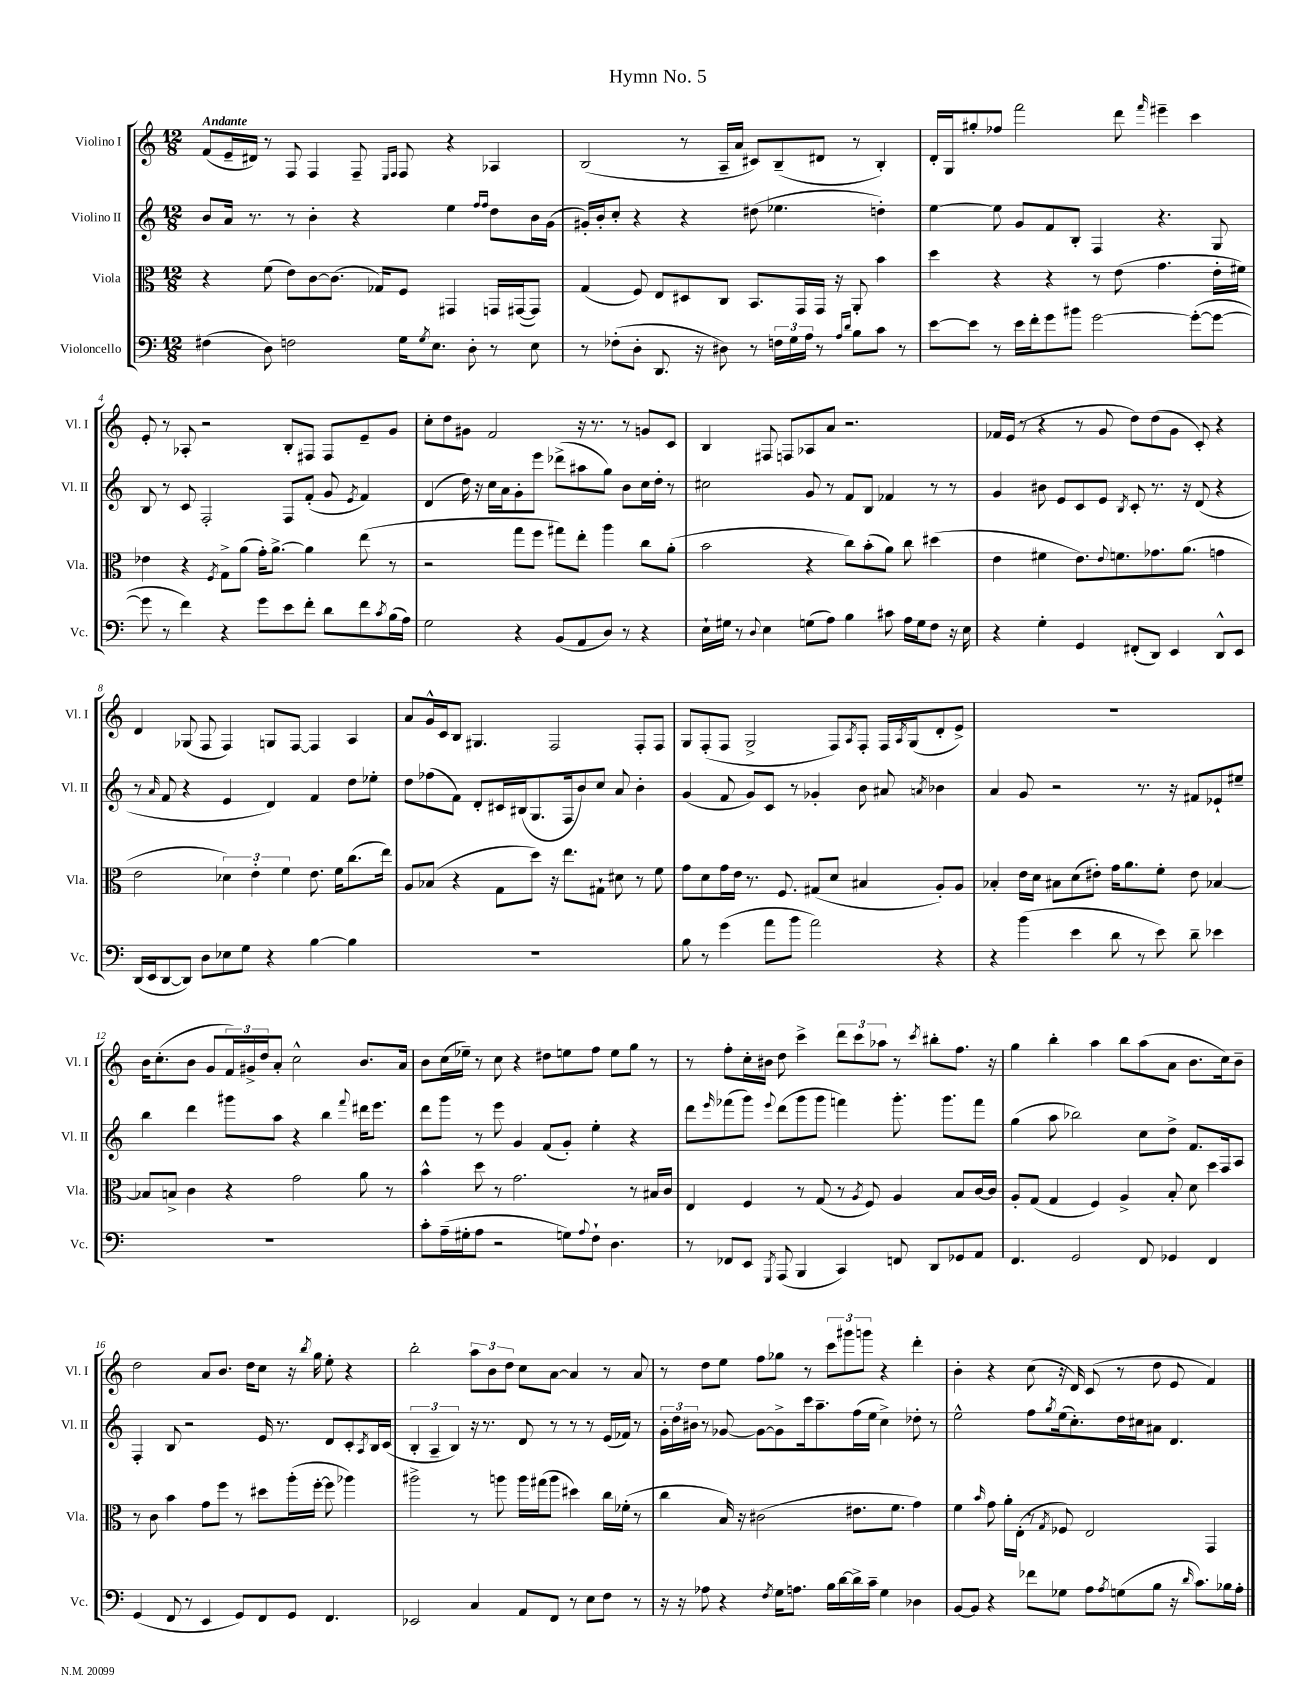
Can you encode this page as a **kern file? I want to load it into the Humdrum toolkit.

**kern	**kern	**kern	**kern
*staff4	*staff3	*staff2	*staff1
*clefF4	*clefC3	*clefG2	*clefG2
*k[]	*k[]	*k[]	*k[]
*M12/8	*M12/8	*M12/8	*M12/8
(4F#	4r	8b	(8f
.	.	16a	16e~
.	.	8.r	16d#)
8D)	(8f	.	8r
2F	8e)	8r	8F
.	[8c	4b'	4F
.	(8.c]	.	.
.	.	4r	8F~
.	16G-)	.	.
.	.	.	16qqE
.	.	.	16qqF
16G	8F	.	8F
8qG	.	.	.
8.E	.	.	.
.	4GG#	4ee	4r
8D'	.	.	.
.	.	16qqff	.
.	.	16qqff	.
8r	16GG	8dd	4A-
.	([16GG#	.	.
8E	8GG#])	16b	.
.	.	(16g	.
=	=	=	=
8r	(4G	16g#')	(2B
.	.	16b'	.
(8F-'	.	8cc'	.
8D'	8F)	4r	.
8.DD	8E	.	.
.	8D#	4r	8r
16r	.	.	.
8D#)	8C	.	16A~
.	.	.	16a
8r	8.BB	(8dd#	8c#)
24F	.	4.ee-	(8B~
24G	.	.	.
.	16GG	.	.
24A	.	.	.
8r	16GG	.	8d#
.	16r	.	.
16qqA	.	.	.
16qqd	.	.	.
8B	8AA'	.	8r
8c	4b	4dd')	4B')
8r	.	.	.
=	=	=	=
[8e	4dd	[4ee	16d'
.	.	.	16G
8e]	.	.	8gg#'
8r	4r	8ee]	8ff-
16e	.	8g	2fff
16f'	.	.	.
8g	4r	8f	.
8b#	.	8B'	.
[2g	8r	4F	.
.	(8e	.	8ddd
.	.	.	16qqfff
.	4.g	4.r	4eee#~
(8g'_	.	.	4ccc
8g_	16e'	8G	.
.	16f#)	.	.
=	=	=	=
8g]	4e-	8B	8e'
8r	.	8r	8r
4f)	4r	8c	8A-'
.	.	2F'	2r
.	8qF	.	.
4r	8G^	.	.
.	(8a	.	.
8g	16g')	.	.
.	[8.a^	.	.
8e	.	8F	8B'
8f'	4a]	(8f'	8F#
8d	.	8g	8F#
.	.	8qe	.
8f	(8ee	4f)	8e~
8qc	.	.	.
(16B	8r	.	8g
16A)	.	.	.
=	=	=	=
2G	2r	(4d	8cc'
.	.	.	8dd
.	.	16dd)	8g#
.	.	16r	.
.	.	16cc	2f
.	.	16a	.
4r	8gg	8g'	.
.	8ff	8eee	.
(8BB	8gg#)	(8ddd-^	.
8AA	8ee'	8aa#	16r
.	.	.	8.r
8D)	4aa	8gg)	.
8r	.	8b	8r
4r	8cc	16cc	8g
.	.	16dd'	.
.	(8a'	8r	8c
=	=	=	=
16E`	2b	2cc#	4B
16G#	.	.	.
8r	.	.	.
8qqD	.	.	.
4E	.	.	8F#
.	.	.	8F
(8G	4r	8g	8A-
8A)	.	8r	8a
4B	8cc)	8f	2.r
.	(8b'	8B	.
8c#	8a)	4f-	.
16A	8cc	.	.
16G	.	.	.
8F	(4dd#	8r	.
16r	.	8r	.
16E	.	.	.
=	=	=	=
4r	4e	4g	16f-
.	.	.	(16e
.	.	.	8r
4G'	4f#	8b#	4r
.	.	8e	.
4GG	8.e)	8c	8r
.	.	8e	8g
.	8qqe	.	.
.	8.f	.	.
.	.	8qB	.
(8FF#'	.	8c'	8dd)
8DD)	8.g-	8.r	(8dd
4EE	.	.	8g
.	(8.a	16r	.
.	.	(8d	8c')
8DD^^	4g	4r	4r
8EE	.	.	.
=	=	=	=
(16DD	2e	8r	4d
16EE	.	.	.
.	.	16qqa	.
[8DD	.	8f	.
8DD])	.	4r	(8G-
8D	.	.	8F
8E-	6d-)	4e	4F)
8G	.	.	.
.	6e'	.	.
4r	.	4d)	8G
.	6f	.	.
.	.	.	[8F
[4B	8.e	4f	4F]
.	16f	.	.
4B]	(8.cc	8dd	4A
.	.	8ee-'	.
.	16ee)	.	.
=	=	=	=
1.r	8A	8dd	8a
.	(8B-	(8ff-	16g^^
.	.	.	16c
.	4r	8f)	8B
.	.	8d'	4.G#
.	8G	16c#	.
.	.	(16B#	.
.	8dd)	8.G	.
.	16r	.	2F
.	8.ee	16F	.
.	.	8b)	.
.	8G#`	8cc	.
.	8d#	8a	.
.	8r	4b'	8F'
.	8f	.	8F
=	=	=	=
8B	8g	(4g	8G
8r	8d	.	(8F'
(4g	16g	8f	8F
.	16e	.	.
.	8.r	8g)	2G^
8a	.	8c	.
.	8.F	.	.
8b	.	8r	.
2a)	(8G#	4g-'	.
.	8d	.	8F)
.	.	.	8qA
.	4B#	8b	8F'
.	.	8a#	16F
.	.	.	8qA
.	.	.	(16G
.	.	8qa	.
4r	8A')	4b-	8d'
.	8A	.	8e^)
=	=	=	=
4r	4B-'	4a	1.r
(4b	16e	8g	.
.	16d	.	.
.	8B#	2r	.
4e	(8d	.	.
.	8e#')	.	.
8d	16g	.	.
.	8.a	.	.
8r	.	8.r	.
8e)	8f'	.	.
.	.	16r	.
8d~	8e#	8f#	.
4e-	[4B-	8e-`	.
.	.	8ee#~	.
=	=	=	=
1.r	8B-]	4bb	16b
.	.	.	(8.cc'
.	8B^	.	.
.	4c	4ddd	8b
.	.	.	8g
.	4r	8ggg#	24f)
.	.	.	24g#^
.	.	.	24dd
.	.	8aa	8a'
.	2g	4r	2cc^^
.	.	4bb	.
.	.	8qqfff	.
.	8a	16ddd#	8.b
.	.	8.eee	.
.	8r	.	.
.	.	.	16a
=	=	=	=
8c'	4b^^	8ddd	8b
(16A~	.	8ggg	(16cc
16G#'	.	.	16ee-~)
8A	8dd	8r	8r
2r	8r	8eee	8cc
.	2.g	4g	4r
.	.	(8f	8dd#
8G)	.	8g')	8ee
8qqA	.	.	.
8F`	.	4ee'	8ff
4.D	.	.	8ee
.	8r	4r	8gg
.	16B#	.	8r
.	16c	.	.
=	=	=	=
8r	4E	8ddd	8r
.	.	16qqeee	.
8FF-	.	(8fff-	8ff'
8EE	4F	8ggg)	16cc'
.	.	.	16b#
8qGGG	.	8qqeee	.
(8AAA	.	(8ddd	8dd
4BBB	8r	8ggg	4ccc^
.	(8G	8ggg	.
4CC)	8r	4fff)	12ddd
.	.	.	12ccc
.	8qA	.	.
.	8F)	.	.
.	.	.	12aa-
8FF	4A	8.ggg'	8r
.	.	.	8qccc
8DD	.	.	8bb#'
.	.	8.ggg	.
8GG-	8B	.	8.ff
8AA	[16c	8fff	.
.	16c]	.	16r
=	=	=	=
4.FF	8A'	(4gg	4gg
.	(8G	.	.
.	4G	8aa	4bb'
2GG	.	2bb-)	.
.	4F)	.	4aa
.	4A^	.	8bb
8FF	.	8cc	(8aa
4GG-	8B'	8dd^	8a
.	8d	8.f	8.b
4FF	4dd	.	.
.	.	16F	16cc)
.	.	8A	8b~
=	=	=	=
(4GG	8r	4F'	2dd
.	8c	.	.
8FF	4b	8B	.
8r	.	2r	.
4EE	8g	.	8a
.	8ff	.	8.b
8GG)	8r	.	.
.	.	.	16dd
8FF	8dd#	16e	8cc
.	.	8.r	.
8GG	(16aa'	.	16r
.	.	.	8qbb
.	[16ff'	.	16gg
4.FF	8ff]	8d	8ee'
.	4aa-)	8c'	4r
.	.	8qA	.
.	.	16B	.
.	.	(16c	.
=	=	=	=
2EE-	2aa#^	6B'	2bb'
.	.	6A~	.
.	.	6B)	.
4C	8r	16r	12aa
.	.	8.r	.
.	.	.	12b
.	8aa	.	.
.	.	.	12dd
8AA	16aa	8d	8cc
.	(16gg#	.	.
8FF	8aa	8r	[8a
8r	4dd#)	8r	4a]
8E	.	8r	.
8F	16cc	(16e	8r
.	(16f-'	16f-)	.
8r	8r	8r	8a
=	=	=	=
16r	4cc	24g'	8r
.	.	24dd	.
16r	.	.	.
.	.	24b#	.
8A-	.	8r	8dd
4r	16B)	[8g-	8ee
.	16r	.	.
.	(2c#	8g-_	8ff
8qF	.	.	.
16G	.	8g-^]	8gg-
8.A	.	.	.
.	.	16ccc	8r
.	.	8.aa~	.
16B	.	.	12ccc
[16d	.	.	.
.	.	.	12ggg#
16d^]	8.e#	(16ff	.
.	.	.	12ggg
16c~	.	16ee	.
4G	.	4cc^)	4r
.	8.f	.	.
4D-	4g)	8dd-'	4ddd'
.	.	8r	.
=	=	=	=
[8BB	4f	2ee^^	4b'
8BB]	.	.	.
.	16qqb	.	.
4r	8g	.	4r
.	16a'	.	.
.	(16E'	.	.
8f-	8r	8ff	(8cc
.	8qG	8qgg	.
8G-	8F-)	(16ee	16r
.	.	8.cc')	16d)
8A	2E	.	(8c
8qA	.	.	.
(8G	.	16dd	8r
.	.	16cc#	.
8B	.	8a#	8dd
16r	.	4.d	8e
16qqd	.	.	.
8.c)	.	.	.
.	4GG	.	4f)
16B-	.	.	.
16A'	.	.	.
==	==	==	==
*-	*-	*-	*-
